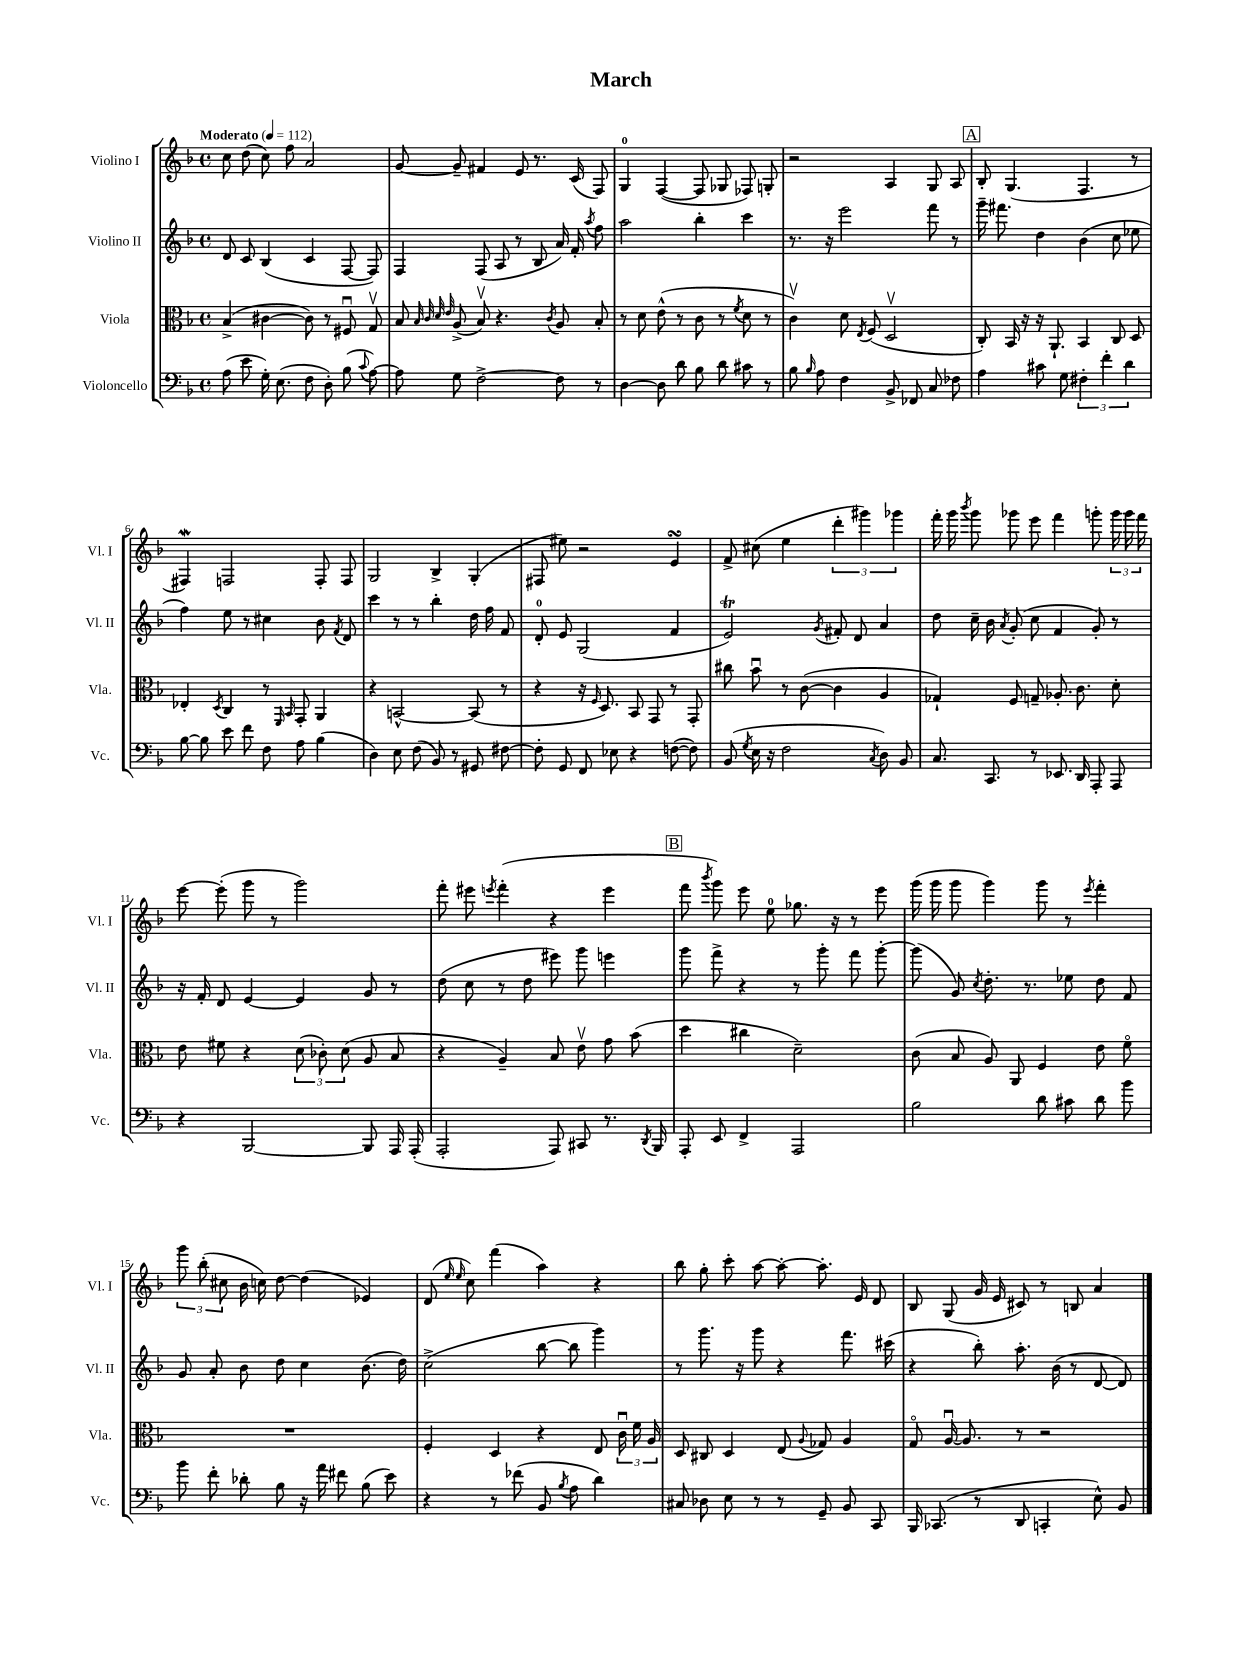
\header { title = "March" }
<<
\new StaffGroup <<
\new Staff = "s0" \with { instrumentName = "Violino I" shortInstrumentName = "Vl. I" } {
    \clef treble \key f \major \defaultTimeSignature \time 4/4 \tempo "Moderato" 4 = 112
    \autoBeamOff c''8 d''8( c''8) f''8 a'2 |
    g'8~ g'8-- fis'4 e'8 r8. c'16( f8) |
    g4-0 f4~( f8 ges8 fes8) g8-. |
    r2 a4 g8 a8 |
    \mark \markup { \box "A" } bes8-. g4.( f4. r8 |
    fis4\mordent) f2 f8-. f8 |
    g2 bes4-> g4-.( |
    fis8 eis''8) r2 e'4\turn |
    f'8-> cis''8( e''4 \tuplet 3/2 { d'''4-. gis'''4) ges'''4 } |
    f'''16-. g'''16 \acciaccatura { bes'''8 } g'''8 ges'''8 e'''8 f'''4 g'''8-. \tuplet 3/2 { g'''16 g'''16 f'''16 } |
    e'''8~ e'''8-.( g'''8 r8 g'''2) |
    f'''8-. eis'''8 \acciaccatura { e'''8 } f'''4-.( r4 e'''4 |
    \mark \markup { \box "B" } f'''8 \acciaccatura { bes'''8 } g'''8) e'''8 e''8-0 ges''8. r16 r8 e'''8 |
    g'''16( g'''16 g'''8 g'''4) g'''8 r8 \acciaccatura { e'''8 } f'''4-. |
    \tuplet 3/2 { g'''8 bes''8-.( cis''8 } bes'16 c''16) d''8~ d''4( ees'4) |
    d'8( \grace { e''16 e''16 } c''8) f'''4( a''4) r4 |
    bes''8 g''8-. c'''8-. a''8~ a''8~-. a''8.-. e'16 d'8 |
    bes8 g8( g'16 e'16 cis'8) r8 b8 a'4 \bar "|." |
}
\new Staff = "s1" \with { instrumentName = "Violino II" shortInstrumentName = "Vl. II" } {
    \clef treble \key f \major \defaultTimeSignature \time 4/4
    \autoBeamOff d'8 c'8 bes4( c'4 f8~ f8) |
    f4 f8( a8 r8 bes8 a'16) f'16-. \acciaccatura { a''8 } f''8 |
    a''2 bes''4-. c'''4 |
    r8. r16 e'''2 f'''8 r8 |
    \mark \markup { \box "A" } g'''16-- fis'''8. d''4 bes'4( c''8 ees''8 |
    f''4) e''8 r8 cis''4 bes'8 \acciaccatura { f'8 } d'8 |
    c'''4 r8 r8 bes''4-. d''16 f''16 f'8 |
    d'8-0-. e'8 g2( f'4 |
    e'2\trill) \acciaccatura { g'8 } fis'8-. d'8 a'4 |
    d''8 c''16-- bes'16 \acciaccatura { a'8 } g'8-.( c''8 f'4 g'8-.) r8 |
    r16 f'16-. d'8 e'4~ e'4 g'8 r8 |
    d''8( c''8 r8 d''8 eis'''8) g'''8 e'''4 |
    \mark \markup { \box "B" } g'''8 f'''8-> r4 r8 g'''8-. f'''8 g'''8~-. |
    g'''8( g'8) \acciaccatura { c''8 } d''8.-. r8. ees''8 d''8 f'8 |
    g'8 a'8-. bes'8 d''8 c''4 bes'8.( d''16) |
    c''2->( bes''8~ bes''8 g'''4) |
    r8 g'''8. r16 g'''8 r4 f'''8. cis'''16( |
    r4 bes''8-.) a''8.-. bes'16( r8 d'8~ d'8) \bar "|." |
}
\new Staff = "s2" \with { instrumentName = "Viola" shortInstrumentName = "Vla." } {
    \clef alto \key f \major \defaultTimeSignature \time 4/4
    \autoBeamOff bes4->( cis'4~ cis'8) r8 fis8\downbow g8\upbow |
    bes8 \grace { bes32 c'32 d'32 e'32 } a8->( bes8\upbow) r4. \acciaccatura { c'8 } a8 bes8-. |
    r8 d'8 e'8-^( r8 c'8 r8 \acciaccatura { f'8 } d'8 r8 |
    c'4\upbow) d'8 \acciaccatura { e8 } f8( d2\upbow |
    \mark \markup { \box "A" } c8-.) bes,16 r16 r16 a,8.-! bes,4 c8 d8 |
    ees4-. \acciaccatura { d8 } c4 r8 \grace { f,16 bes,16 } g,8-. a,4 |
    r4 b,2~-^ b,8( r8 |
    r4 r16 \grace { f16 } d8.) bes,8 g,8 r8 g,8-. |
    cis''8 bes'8\downbow r8 c'8~( c'4 a4 |
    ges4-!) f8 g8-- aes8.-. c'8. d'8-. |
    e'8 fis'8 r4 \tuplet 3/2 { d'8( ces'8-.) d'8( } a8 bes8 |
    r4 a4--) bes8 e'8\upbow g'8 bes'8( |
    \mark \markup { \box "B" } d''4 cis''4 d'2--) |
    c'8( bes8 a8) a,8 f4 e'8 f'8\flageolet |
    R1 |
    f4-. d4 r4 e8 \tuplet 3/2 { c'16\downbow f'16 a16 } |
    d8 cis8 d4 e8( \appoggiatura { a8 } ges8) a4 |
    g8\flageolet a16~\downbow a8. r8 r2 \bar "|." |
}
\new Staff = "s3" \with { instrumentName = "Violoncello" shortInstrumentName = "Vc." } {
    \clef bass \key f \major \defaultTimeSignature \time 4/4
    \autoBeamOff a8( e'8 g16-.) e8.( f8 d8-.) bes8( \appoggiatura { c'8 } a8~) |
    a8 g8 f2~-> f8 r8 |
    d4~ d8 d'8 bes8 d'8 cis'8 r8 |
    bes8 \grace { bes16 } a8 f4 bes,8-> fes,8 c8 fes8 |
    \mark \markup { \box "A" } a4 cis'8 g8 \tuplet 3/2 { fis4-. f'4-. d'4 } |
    bes8~ bes8 e'8 f'8 f8 a8 bes4( |
    d4) e8 f8( bes,8) r8 gis,8 fis8~ |
    fis8-. g,8 f,8 ees8 r4 f8~( f8) |
    bes,8( \acciaccatura { g8 } e16 r16 f2 \acciaccatura { c8 } d8) bes,8 |
    c8. c,8. r8 ees,8. d,16 a,,8-. a,,8 |
    r4 bes,,2~ bes,,8 a,,16 a,,16-.( |
    a,,2-. a,,8) cis,8 r8. \acciaccatura { d,8 } bes,,16 |
    \mark \markup { \box "B" } a,,8-. e,8 f,4-> a,,2 |
    bes2 d'8 cis'8 d'8 bes'8 |
    bes'8 f'8-. des'8-. bes8 r16 a'16 fis'8 bes8( e'8) |
    r4 r8 fes'8( bes,8 \acciaccatura { bes8 } a8 d'4) |
    cis8 des8 e8 r8 r8 g,8-- bes,8 c,8 |
    bes,,16 ces,8.( r8 d,8 c,4-. e8-^) bes,8 \bar "|." |
}
>>
>>
